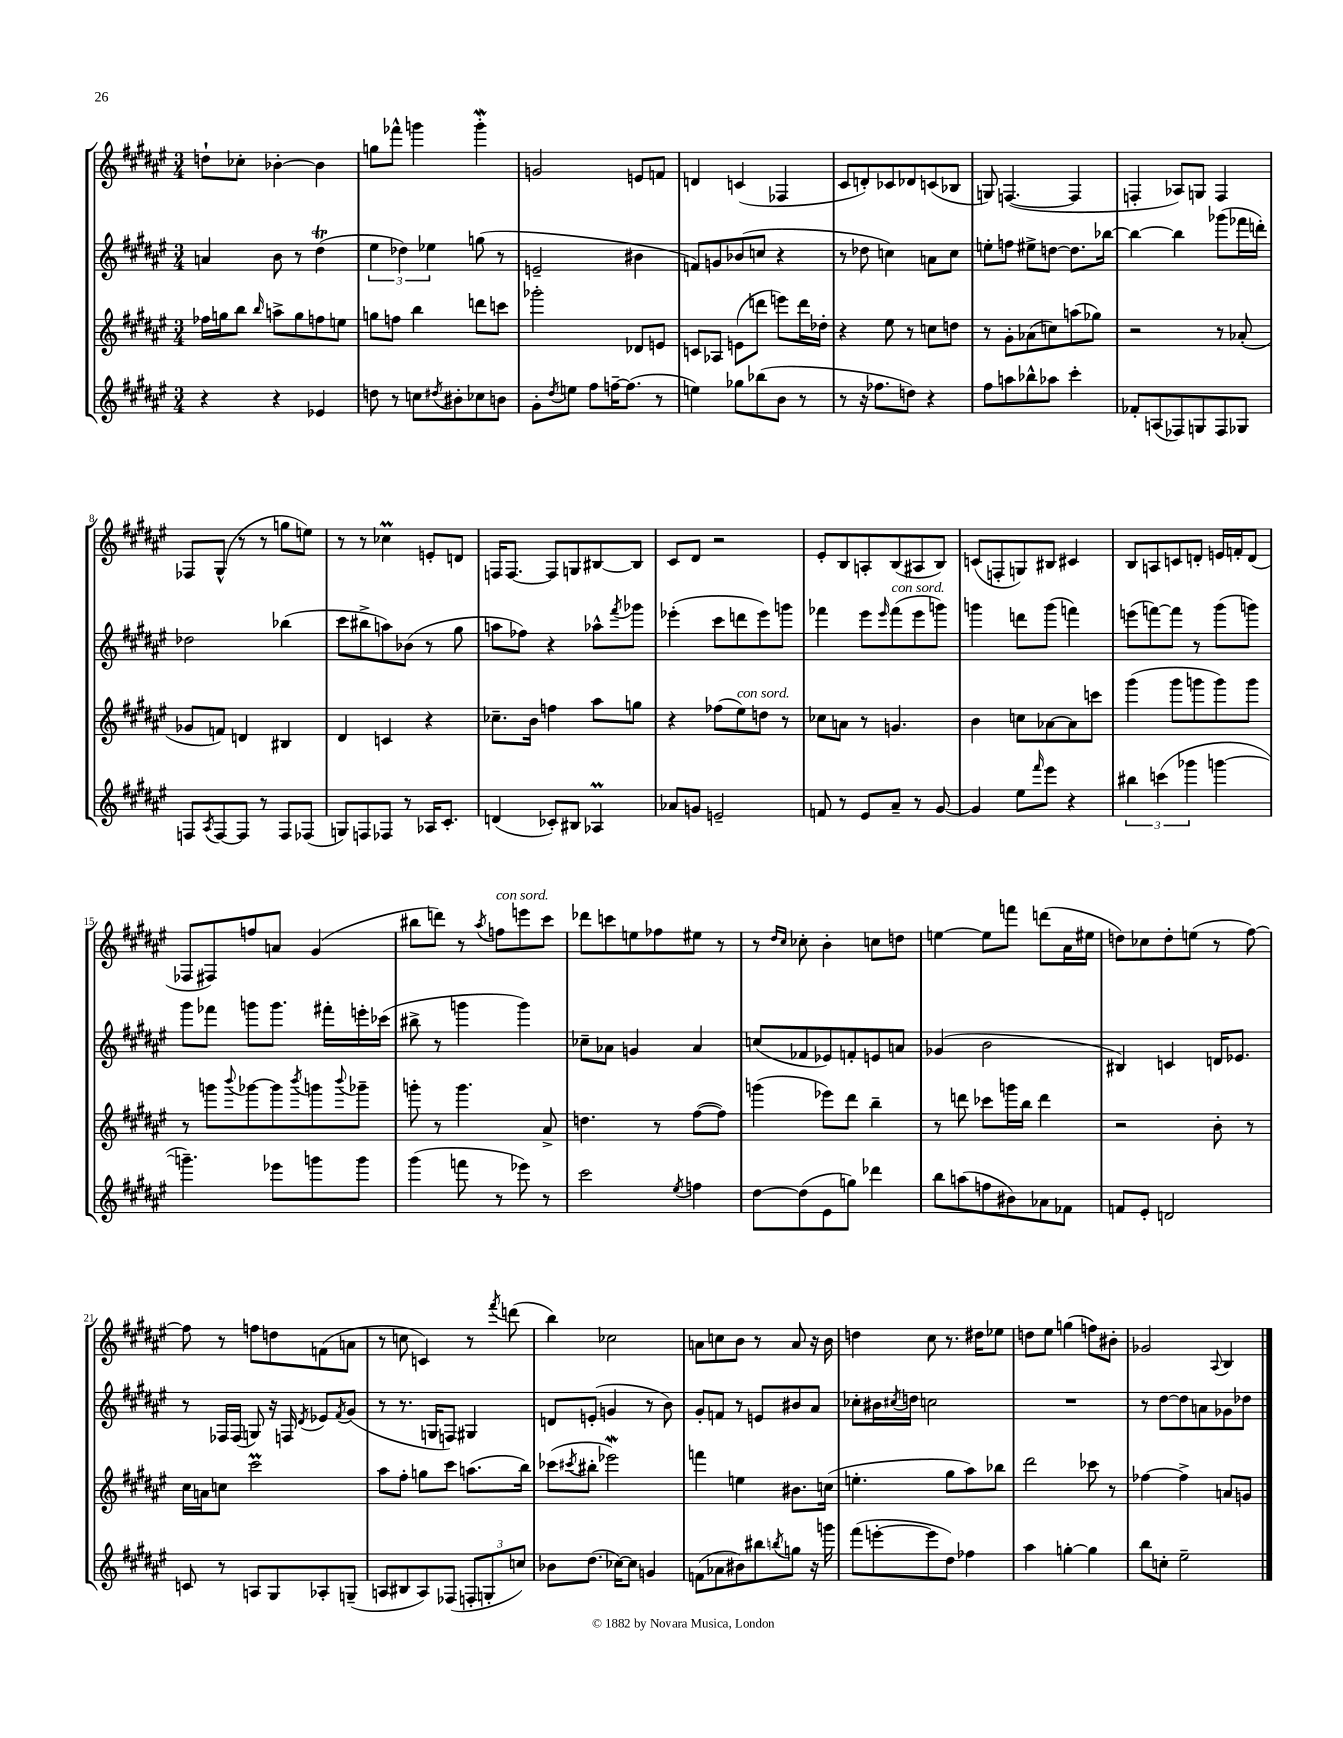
<<
\new StaffGroup <<
\new Staff = "s0" {
    \clef treble \key fis \major \numericTimeSignature \time 3/4
    d''8-! ces''8-. bes'4~-. bes'4 |
    g''8 fes'''8-^ g'''4 g'''4-.\mordent |
    g'2 e'8 f'8 |
    d'4 c'4( fes4 |
    cis'8 d'8-.) ces'8 des'8 c'8( bes8 |
    g8) f4.~( f4 |
    f4-. aes8) g8 f4 |
    fes8 gis8-^( r8 r8 g''8 e''8) |
    r8 r8 ces''4\prall e'8-. d'8 |
    f16 f8.~ f8 g8 bis8~ bis8 |
    cis'8 dis'8 r2 |
    eis'8-. b8 a8-. b8( ais8 b8) |
    c'8( f8-. g8) bis8 cis'4 |
    b8 a8 c'8 d'8-. e'16 f'16-. d'8( |
    fes8 fis8) f''8 a'8 gis'4( |
    bis''8 d'''8) r8 \acciaccatura { ais''8 } f''8^\markup { \italic "con sord." } e'''8 cis'''8 |
    des'''8 c'''8 e''8 fes''8 eis''8 r8 |
    r8 \grace { dis''16 cis''16 } ces''8-. b'4-. c''8 d''8 |
    e''4~ e''8 f'''8 d'''8( ais'16 eis''16 |
    d''8) ces''8 d''8-. e''8( r8 fis''8~) |
    fis''8 r8 f''8 d''8 f'8( a'8 |
    r8 c''8 c'4) r8 \acciaccatura { fis'''8 } d'''8( |
    b''4) ces''2 |
    a'8 c''8 b'8 r8 a'8 r16 b'16 |
    d''4 cis''8 r8. dis''16 ees''8 |
    d''8 eis''8 g''4( f''8) bis'8-. |
    ges'2 \appoggiatura { ais8 } b4 \bar "|." |
}
\new Staff = "s1" {
    \clef treble \key fis \major \numericTimeSignature \time 3/4
    a'4 b'8 r8 dis''4\trill( |
    \tuplet 3/2 { eis''4 des''4) ees''4 } g''8( r8 |
    e'2-- bis'4 |
    f'8) g'8 bes'8( c''8 r4 |
    r8 des''8 c''4) a'8 c''8 |
    e''8-. f''8 eis''8-> d''8~ d''8. bes''16~ |
    bes''4~ bes''4 ges'''8( fes'''16 d'''16-.) |
    des''2 bes''4( |
    cis'''8 bis''8-> a''8) bes'8( r8 gis''8 |
    a''8 fes''8) r4 aes''8-^ \acciaccatura { fis'''8 } ges'''8 |
    ees'''4-.( cis'''8 d'''8 ees'''8) g'''8 |
    fes'''4 eis'''8 \grace { eis'''16 } fes'''8^\markup { \italic "con sord." }( eis'''8 g'''8) |
    g'''4 d'''8 g'''8( f'''4) |
    e'''8( f'''8~) f'''8 r8 gis'''8( g'''8) |
    gis'''8 fes'''8 g'''8 g'''8. fis'''16-. e'''16-. ces'''16( |
    bis''8-> r8 g'''4 g'''4) |
    ces''8-- aes'8 g'4 aes'4 |
    c''8( fes'8 ees'8) f'8-. e'8 a'8 |
    ges'4( b'2 |
    bis4) c'4 d'16 ees'8. |
    r8 fes16 fes16( g8) r16 f16 \acciaccatura { dis'8 } ees'8 \acciaccatura { fis'8 } gis'8( |
    r8 r8. g16 f8) gis4 |
    d'8 e'8-.( g'4 r8 b'8) |
    gis'8-. f'8 r8 e'8 bis'8 ais'8 |
    ces''8-. bis'16 \acciaccatura { cis''8 } d''16 c''2 |
    R2. |
    r8 dis''8~ dis''8 a'8 ges'8 des''8 \bar "|." |
}
\new Staff = "s2" {
    \clef treble \key fis \major \numericTimeSignature \time 3/4
    fes''16 g''16 b''8 \grace { b''16 } a''8-> g''8 f''8 e''8 |
    g''8 f''8 b''4 d'''8 c'''8 |
    ges'''2-. des'8 e'8 |
    c'8 aes8 e'8( d'''8 e'''8) d'''16 des''16-. |
    r4 eis''8 r8 c''8 d''8 |
    r8 gis'8-. aes'8( c''8) a''8( ges''8) |
    r2 r8 aes'8-.( |
    ges'8 f'8) d'4 bis4 |
    dis'4 c'4 r4 |
    ces''8.-- b'16 f''4 ais''8 g''8 |
    r4 fes''8( eis''8^\markup { \italic "con sord." }) d''8 r8 |
    ces''8 a'8 r8 g'4. |
    b'4 c''8 aes'8~ aes'8 c'''8 |
    gis'''4( gis'''8 g'''8 g'''8) g'''8 |
    r8 g'''8 \appoggiatura { b'''8 } ges'''8~ ges'''8 \acciaccatura { b'''8 } g'''8 \appoggiatura { b'''8 } ges'''8-- |
    g'''8-. r8 g'''4. ais'8-> |
    d''4. r8 fis''8~( fis''8) |
    g'''4( ees'''8) dis'''8 b''4-- |
    r8 d'''8 ces'''8 g'''16 b''16 d'''4 |
    r2 b'8-. r8 |
    cis''16 a'16 c''8 cis'''2\prall |
    ais''8 fis''8-. g''8 cis'''8 a''8.( b''16) |
    ces'''8( \acciaccatura { cis'''8 } bis''8-. ees'''2\mordent) |
    f'''4 e''4 bis'8. c''16( |
    e''4.-. gis''8 ais''8) bes''8 |
    dis'''2 ces'''8 r8 |
    fes''4~ fes''4-> a'8 g'8 \bar "|." |
}
\new Staff = "s3" {
    \clef treble \key fis \major \numericTimeSignature \time 3/4
    r4 r4 ees'4 |
    d''8 r8 c''8 \acciaccatura { dis''8 } bis'8-. ces''8 b'8 |
    gis'8-. \acciaccatura { dis''8 } e''8 fis''8 f''16~-- f''8.( r8 |
    e''4) ges''8 bes''8( b'8 r8 |
    r8 r16 fes''8. d''8) r4 |
    fis''8 a''8 bes''8-^ aes''8 cis'''4-. |
    fes'8-. a8( fes8) g8 fes8 ges8 |
    f8 \acciaccatura { ais8 } f8~ f8 r8 f8 fes8( |
    g8) f8 fes8 r8 aes16 cis'8.-. |
    d'4( ces'8-.) bis8 aes4\prall |
    aes'8 g'8 e'2-- |
    f'8 r8 eis'8 ais'8-- r8 gis'8~ |
    gis'4 eis''8 \grace { fis'''16 } eis'''8 r4 |
    \tuplet 3/2 { bis''4 c'''4( ges'''4 } g'''4~ |
    g'''4.--) ees'''8 g'''8 g'''8 |
    gis'''4( f'''8 r8 ees'''8) r8 |
    cis'''2 \acciaccatura { eis''8 } f''4 |
    dis''8~ dis''8( eis'8 g''8) des'''4 |
    b''8 a''8( f''8 bis'8) aes'8 fes'8 |
    f'8 eis'8-. d'2 |
    c'8 r8 a8 gis8 aes8-. g8--( |
    a8 bis8 a8) fes8( \tuplet 3/2 { f8-. g8-. c''8) } |
    bes'8 dis''8.( ces''16~) ces''8 g'4 |
    f'8( aes'8 bis'8) bis''8 \acciaccatura { b''8 } g''8 r16 g'''16 |
    fis'''8( e'''8~-. e'''8 dis''8) fes''4 |
    ais''4 g''4~-. g''4 |
    b''8 c''8-. eis''2-- \bar "|." |
}
>>
>>
